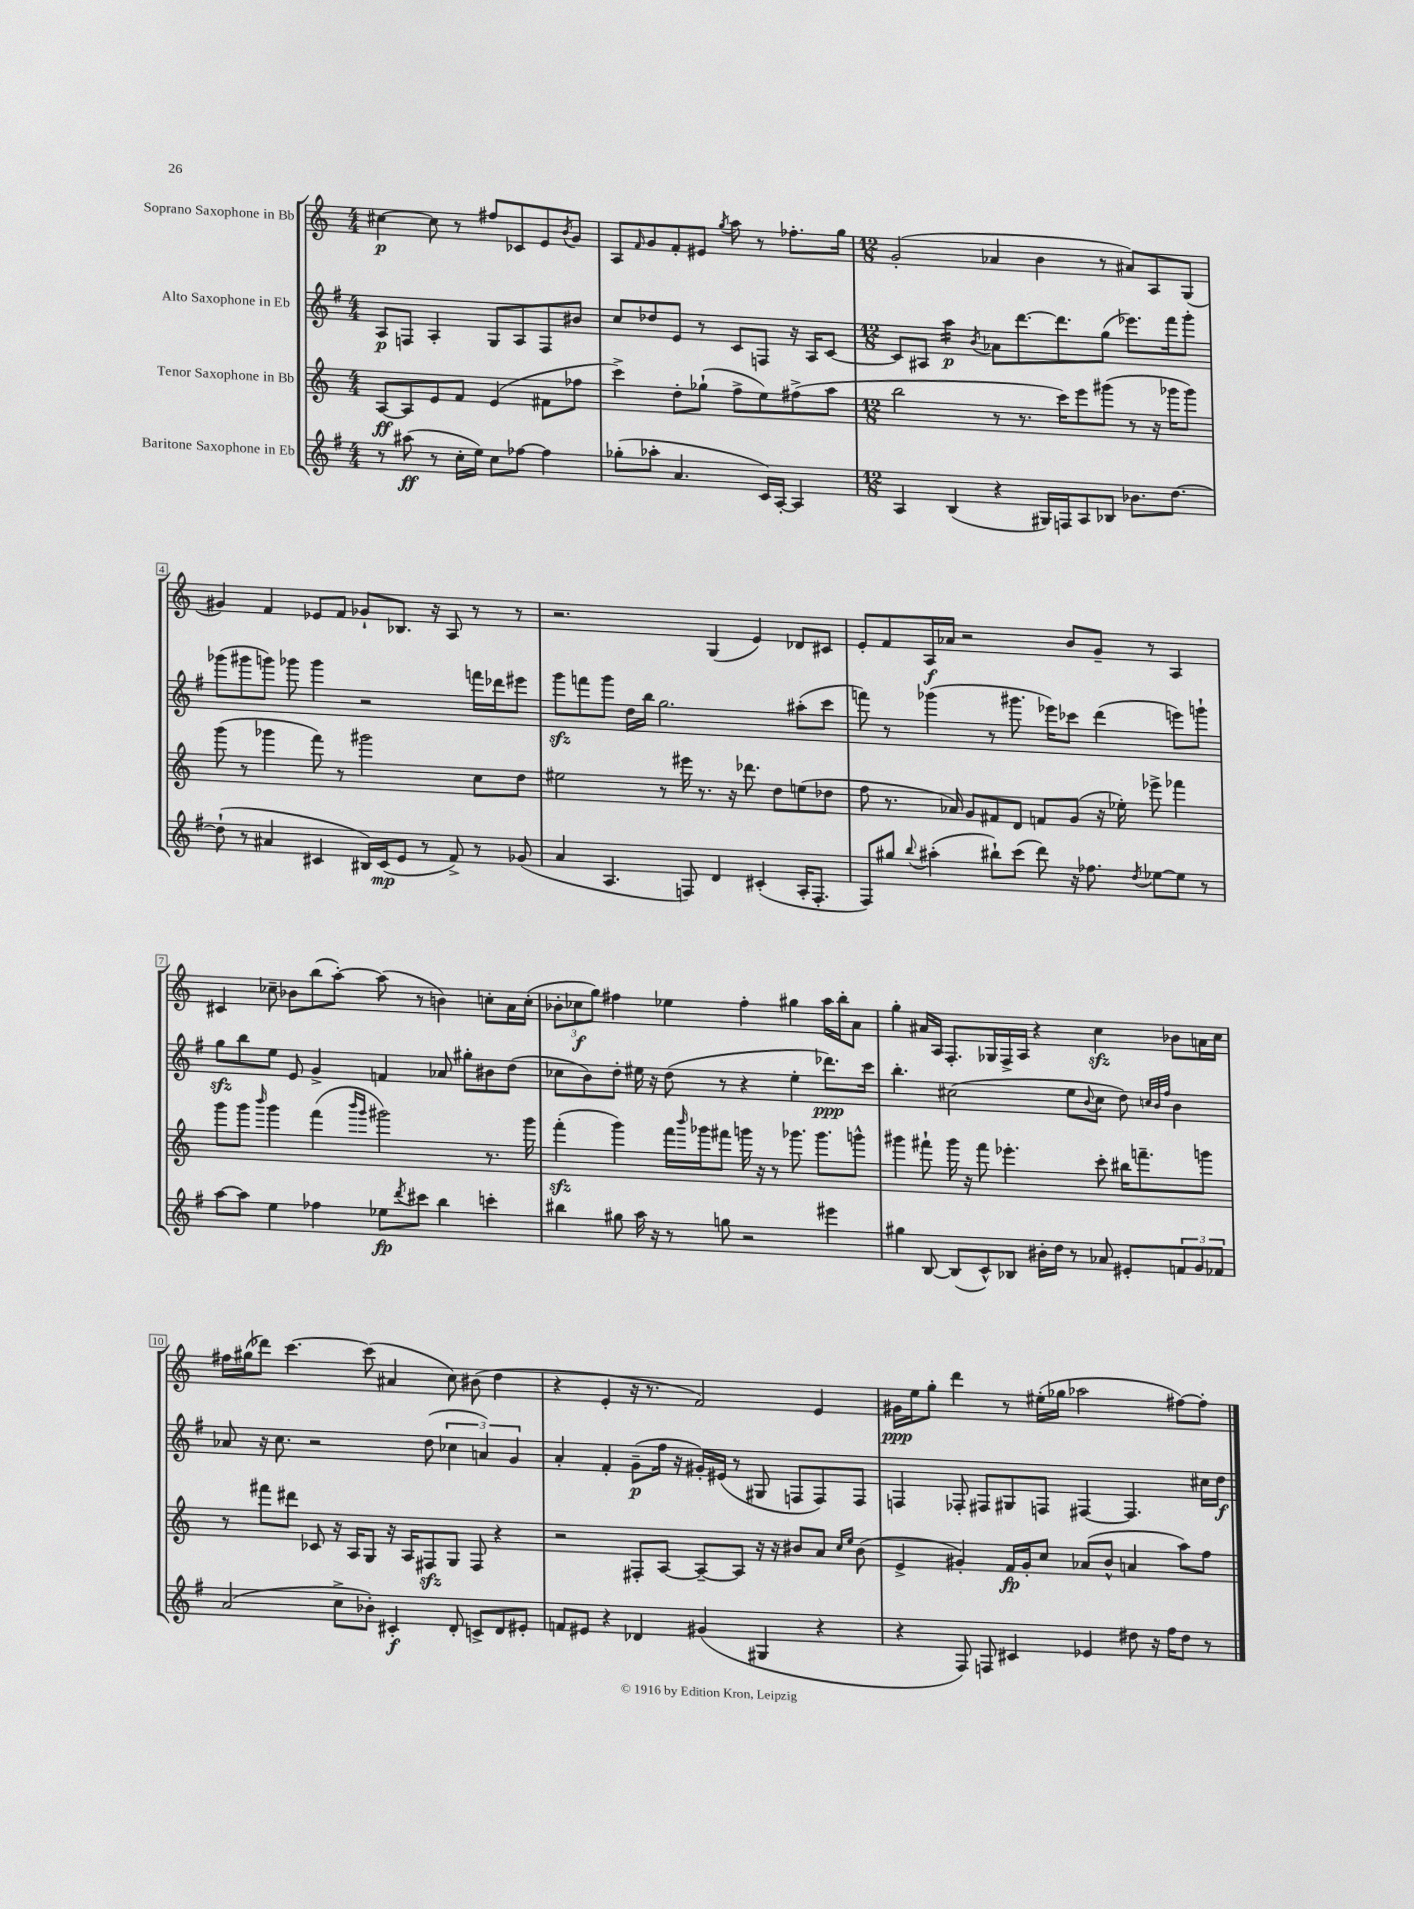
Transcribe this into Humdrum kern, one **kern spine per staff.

**kern	**dynam	**kern	**dynam	**kern	**dynam	**kern	**dynam
*part4	*part4	*part3	*part3	*part2	*part2	*part1	*part1
*staff4	*staff4	*staff3	*staff3	*staff2	*staff2	*staff1	*staff1
*I"Baritone Saxophone in Eb	*	*I"Tenor Saxophone in Bb	*	*I"Alto Saxophone in Eb	*	*I"Soprano Saxophone in Bb	*
*clefG2	*	*clefG2	*	*clefG2	*	*clefG2	*
*k[f#]	*	*k[]	*	*k[f#]	*	*k[]	*
*M4/4	*	*M4/4	*	*M4/4	*	*M4/4	*
=1	=1	=1	=1	=1	=1	=1	=1
8r	.	[8A/L	ff	8A/L	p	[4cc#X\	p
(8aa#X\	ff	8A/]	.	8Fn/J	.	.	.
8r	.	8e/	.	4A'/	.	8cc#\]	.
16cc'\LL	.	8f/J	.	.	.	8r	.
16ee\JJ)	.	.	.	.	.	.	.
8cc\L	.	(4e/	.	8G/L	.	8ff#X/L	.
[8ff-X\J	.	.	.	8A/	.	8c-X/	.
4ff-\]	.	8f#X\L	.	8F/	.	8e/	.
.	.	.	.	.	.	8qb/	.
.	.	8ff-X\J	.	8b#X/J	.	8g/J	.
=2	=2	=2	=2	=2	=2	=2	=2
(8gg-X'\L	.	4ccc^\)	.	8cc/L	.	8A/L	.
.	.	.	.	.	.	16qqf/	.
8aa-X'\J	.	.	.	8dd-X/	.	8g/	.
4.a/	.	8dd'\L	.	8e/J	.	8f'/	.
.	.	(8gg-X`\J	.	8r	.	8e#X/J	.
.	.	.	.	.	.	8qgg/	.
.	.	8ff^\L	.	8c/L	.	8aa\	.
16c/LL)	.	8ee\)	.	8Fn/J	.	8r	.
[16A'/JJ	.	.	.	.	.	.	.
4A/]	.	(8ff#X^\	.	16r	.	8.ff-X'\L	.
.	.	.	.	16A/KL	.	.	.
.	.	8aa\J	.	[8c/J	.	.	.
.	.	.	.	.	.	16gg\Jk	.
=3	=3	=3	=3	=3	=3	=3	=3
*M12/8	*	*M12/8	*	*M12/8	*	*M12/8	*
4A/	.	2bb\	.	8c/L]	.	(2g'/	.
.	.	.	.	8A#X/J	.	.	.
*	*	*	*	*tremolo	*	*	*
(4B/	.	.	.	16aa\LL	p	.	.
.	.	.	.	16aa\	.	.	.
.	.	.	.	16aa\	.	.	.
.	.	.	.	16aa\JJ	.	.	.
*	*	*	*	*Xtremolo	*	*	*
.	.	.	.	8qb/	.	.	.
4r	.	8r	.	8a-X\L	.	4a-X/	.
.	.	8.r	.	[8.ddd\	.	.	.
16G#X/LL)	.	.	.	.	.	4b\	.
16Fn/J	.	16ccc\KL)	.	8.ddd\]	.	.	.
8A/	.	8eee\	.	.	.	.	.
8B-X/J	.	(8ggg#X\J	.	(8gg\J	.	8r	.
8.b-X\L	.	8r	.	8.eee-X\L)	.	8a#X/L)	.
.	.	16r	.	.	.	8A/	.
[8.dd\J	.	16ggg-X\KL	.	16fff#\k	.	.	.
.	.	8ggg-\J)	.	8ggg'\J	.	(8G/J	.
!!LO:LB:g=z
=4	=4	=4	=4	=4	=4	=4	=4
(8dd`\]	.	(8ggg\	.	(8ggg-X\L	.	4g#X/)	.
8r	.	8r	.	8ggg#X\	.	.	.
4a#X/	.	4ggg-X\	.	8gggn\J)	.	4f/	.
.	.	.	.	8ggg-X\	.	.	.
4c#X/	.	8fff\)	.	4ggg-\	.	8e-X/L	.
.	.	8r	.	.	.	8f/J	.
16B#X/LL)	.	2ggg#X\	.	2r	.	8g-X`/L	.
(16c#/J	mp	.	.	.	.	.	.
8e/J	.	.	.	.	.	8.B-X/J	.
8r	.	.	.	.	.	.	.
.	.	.	.	.	.	16r	.
8f#^/)	.	.	.	.	.	8A/	.
8r	.	8cc\L	.	16fffn\LL	.	8r	.
.	.	.	.	16ddd-X\J	.	.	.
(8g-X/	.	8dd\J	.	8eee#X\J	.	8r	.
=5	=5	=5	=5	=5	=5	=5	=5
4a/	.	2ee#X\	.	8gggzz\L	.	2.r	.
.	.	.	.	8fffn\	.	.	.
4.A/	.	.	.	8ggg\J	.	.	.
.	.	.	.	16dd\LL	.	.	.
.	.	.	.	16bb\JJ	.	.	.
.	.	8r	.	2.gg\	.	.	.
8Fn/)	.	16eee#X\	.	.	.	.	.
.	.	8.r	.	.	.	.	.
4d/	.	.	.	.	.	(4G/	.
.	.	16r	.	.	.	.	.
.	.	8.ddd-X\	.	.	.	.	.
(4c#X'/	.	.	.	.	.	4e/)	.
.	.	8dd\L	.	.	.	.	.
16A'/KL	.	(8een\	.	(8aa#X'\L	.	8d-X/L	.
8.F'/J	.	.	.	.	.	.	.
.	.	8dd-X\J	.	8ccc\J	.	8c#X/J	.
=6	=6	=6	=6	=6	=6	=6	=6
8F#/L)	.	8ff\	.	8fffn\)	.	8e'/L	.
8gg#X/J	.	8.r	.	8r	.	8f/	.
8qqbb/	.	.	.	.	.	.	.
(4aa#X'\	.	.	.	(4ggg-X\	.	16A/L	f
.	.	16a-X/)	.	.	.	16a-X/JJ	.
.	.	8g/L	.	.	.	2r	.
8bb#X`\L)	.	8f#X/	.	8r	.	.	.
(8ccc\J	.	8d/J	.	8.ggg#X\	.	.	.
8ddd\)	.	8fn/L	.	.	.	.	.
.	.	.	.	16eee-X\KL)	.	.	.
16r	.	(8g/J	.	8ccc-X\J	.	8b/L	.
8.ff-X\	.	.	.	.	.	.	.
.	.	16r	.	(4ddd\	.	8g~/J	.
.	.	16ee-X'\)	.	.	.	.	.
8qdd/	.	.	.	.	.	.	.
[8ee-X\L	.	8eee-X^\	.	.	.	8r	.
8ee-\J]	.	4fff-X\	.	8eeen\L)	.	4A/	.
8r	.	.	.	8gggn`\J	.	.	.
!!LO:LB:g=z
=7	=7	=7	=7	=7	=7	=7	=7
[8aa\L	.	8ggg\L	.	8ggzz\L	.	4c#X/	.
8aa\J]	.	8ggg\J	.	8bb\	.	.	.
.	.	16qqbbb/	.	.	.	.	.
4ee\	.	4ggg\	.	8ee\J	.	8cc-X~\	.
.	.	.	.	8e/	.	8b-X\L	.
4ff-X\	.	(4fff\	.	4g^/	.	(8bb\	.
.	.	.	.	.	.	[8aa'\J)	.
.	.	16qqbbb/LL	.	.	.	.	.
.	.	16qqggg/JJ	.	.	.	.	.
8ee-X\L	fp	2ggg#X\)	.	4fn/	.	(8aa\]	.
8qddd/	.	.	.	.	.	.	.
8ccc#X\J	.	.	.	.	.	8r	.
4bb\	.	.	.	8a-X/	.	4bn\)	.
.	.	.	.	8gg#X'\L	.	.	.
4cccn'\	.	8.r	.	8b#X\	.	8ccn'\L	.
.	.	.	.	(8dd\J	.	16a\L	.
.	.	16ggg#\	.	.	.	(16cc'\JJ	.
=8	=8	=8	=8	=8	=8	=8	=8
4bb#X\	.	(4fffzz'\	.	8cc-X\L	.	12b-X'\L	.
.	.	.	.	.	.	12cc-X\	f
.	.	.	.	8b\)	.	.	.
.	.	.	.	.	.	12gg\J)	.
8gg#X\	.	4ggg\)	.	8dd'\J	.	4ff#X\	.
16aa\	.	.	.	16ee#X\	.	.	.
16r	.	.	.	16r	.	.	.
8r	.	16fff\LL	.	(8dd\	.	4ee-X\	.
.	.	16qqbbb/	.	.	.	.	.
.	.	16ggg-X\J	.	.	.	.	.
8ggn\	.	8fff#X\J	.	8r	.	.	.
2r	.	16gggn\	.	4r	.	4ff#'\	.
.	.	16r	.	.	.	.	.
.	.	8r	.	.	.	.	.
.	.	8.ggg-X\	.	4ee#'\	.	4gg#X\	.
.	.	8.ggg-\L	.	.	.	.	.
4eee#X\	.	.	.	8.ddd-X\L)	ppp	16aa\LL	.
.	.	.	.	.	.	16bb'\J	.
.	.	8gggn^^\J	.	.	.	8a\J	.
.	.	.	.	16ccc\Jk	.	.	.
=9	=9	=9	=9	=9	=9	=9	=9
4gg#X\	.	4ggg#X\	.	4.bb'\	.	4gg'\	.
[8B/	.	8fff#X`\	.	.	.	16a#X/LL	.
.	.	.	.	.	.	16A/JJ	.
(8B/L]	.	16ggg#\	.	(2cc#X\	.	8.F'/L	.
.	.	16r	.	.	.	.	.
8c^^/)	.	8fff#\	.	.	.	.	.
.	.	.	.	.	.	16G-X/L	.
8B-X/J	.	4.eee-X'\	.	.	.	16F^/	.
.	.	.	.	.	.	16A/JJ	.
16b#X'\LL	.	.	.	.	.	4r	.
16dd\JJ	.	.	.	.	.	.	.
8r	.	.	.	8ee\L	.	.	.
.	.	.	.	8qqb/	.	.	.
8a-X/	.	8ccc'\	.	8cc#\J	.	4cczz\	.
8e#X'/L	.	16bb#X\KL	.	8dd\)	.	.	.
.	.	8.fffn~\	.	.	.	.	.
.	.	.	.	32qqccn/LLL	.	.	.
.	.	.	.	32qqb/	.	.	.
.	.	.	.	32qqff#/JJJ	.	.	.
12fn/	.	.	.	4b\	.	8b-X\L	.
12g/	.	.	.	.	.	.	.
.	.	8gggn\J	.	.	.	16an\L	.
12f-X/J	.	.	.	.	.	.	.
.	.	.	.	.	.	16cc\JJ	.
!!LO:LB:g=z
=10	=10	=10	=10	=10	=10	=10	=10
(2a/	.	8r	.	8a-X/	.	16ff#X\LL	.
.	.	.	.	.	.	(16gg#X\J	.
.	.	8fff#X\L	.	16r	.	8ddd-X\J)	.
.	.	.	.	8.cc\	.	.	.
.	.	8ddd#X\J	.	.	.	[4.ccc\	.
.	.	8c-X/	.	2r	.	.	.
8cc^\L	.	16r	.	.	.	.	.
.	.	16A/KL	.	.	.	.	.
8b-X'\J)	.	8G/J	.	.	.	(8ccc\]	.
4c#X'/	f	16r	.	.	.	4a#X/	.
.	.	16A/KL	.	.	.	.	.
.	.	8F#Xzz/	.	(8dd\	.	.	.
8d'/	.	8G/J	.	6cc-X\	.	8cc\)	.
8cn^/L	.	8F#/	.	.	.	(8b#X\	.
.	.	.	.	6an/)	.	.	.
8d/	.	4r	.	.	.	4dd\	.
.	.	.	.	6g/	.	.	.
8e#X'/J	.	.	.	.	.	.	.
=11	=11	=11	=11	=11	=11	=11	=11
8fn/L	.	2r	.	4a'/	.	4r	.
8e#X/J	.	.	.	.	.	.	.
4r	.	.	.	4f#'/	.	4e'/	.
4d-X/	.	8F#X'/L	.	(8g~\L	p	16r	.
.	.	.	.	.	.	8.r	.
.	.	[8A/J	.	16ff#\Jk	.	.	.
.	.	.	.	16r	.	.	.
(4g#X/	.	8A~/L_	.	16g#X'/LL)	.	2f/)	.
.	.	.	.	(16e#X/JJ	.	.	.
.	.	8A/J]	.	8r	.	.	.
4G#X/	.	16r	.	8G#X/	.	.	.
.	.	16r	.	.	.	.	.
.	.	8b#X/L	.	8Fn/L	.	.	.
4r	.	8a/J	.	8F/)	.	4e/	.
.	.	16qqcc/LL	.	.	.	.	.
.	.	16qqee/JJ	.	.	.	.	.
.	.	(8b#\	.	8F/J	.	.	.
=12	=12	=12	=12	=12	=12	=12	=12
4r	.	4e^/	.	4Fn/	.	16g#X\LL	ppp
.	.	.	.	.	.	16ee\J	.
.	.	.	.	.	.	8gg'\J	.
8F#/)	.	4g#X'/)	.	8F-X'/	.	4ddd\	.
8Fn/	.	.	.	8F#X/L	.	.	.
4c#X/	.	16f/LL	fp	8G#X/	.	8r	.
.	.	16g#'/J	.	.	.	.	.
.	.	8cc/J	.	8Fn/J	.	(16ee#X'\LL	.
.	.	.	.	.	.	16gg-X\JJ	.
4e-X/	.	(8a-X/L	.	[4F#X/	.	2aa-X\	.
.	.	8b^^/J	.	.	.	.	.
8dd#X\	.	4an/	.	4.F#/]	.	.	.
16r	.	.	.	.	.	.	.
16ff#\KL	.	.	.	.	.	.	.
8dd#\J	.	8aa\L)	.	.	.	[8ff#X\L)	.
8r	.	8ff\J	.	16cc#X\LL	.	8ff#'\J]	.
.	.	.	.	16dd\JJ	f	.	.
==	==	==	==	==	==	==	==
*-	*-	*-	*-	*-	*-	*-	*-
